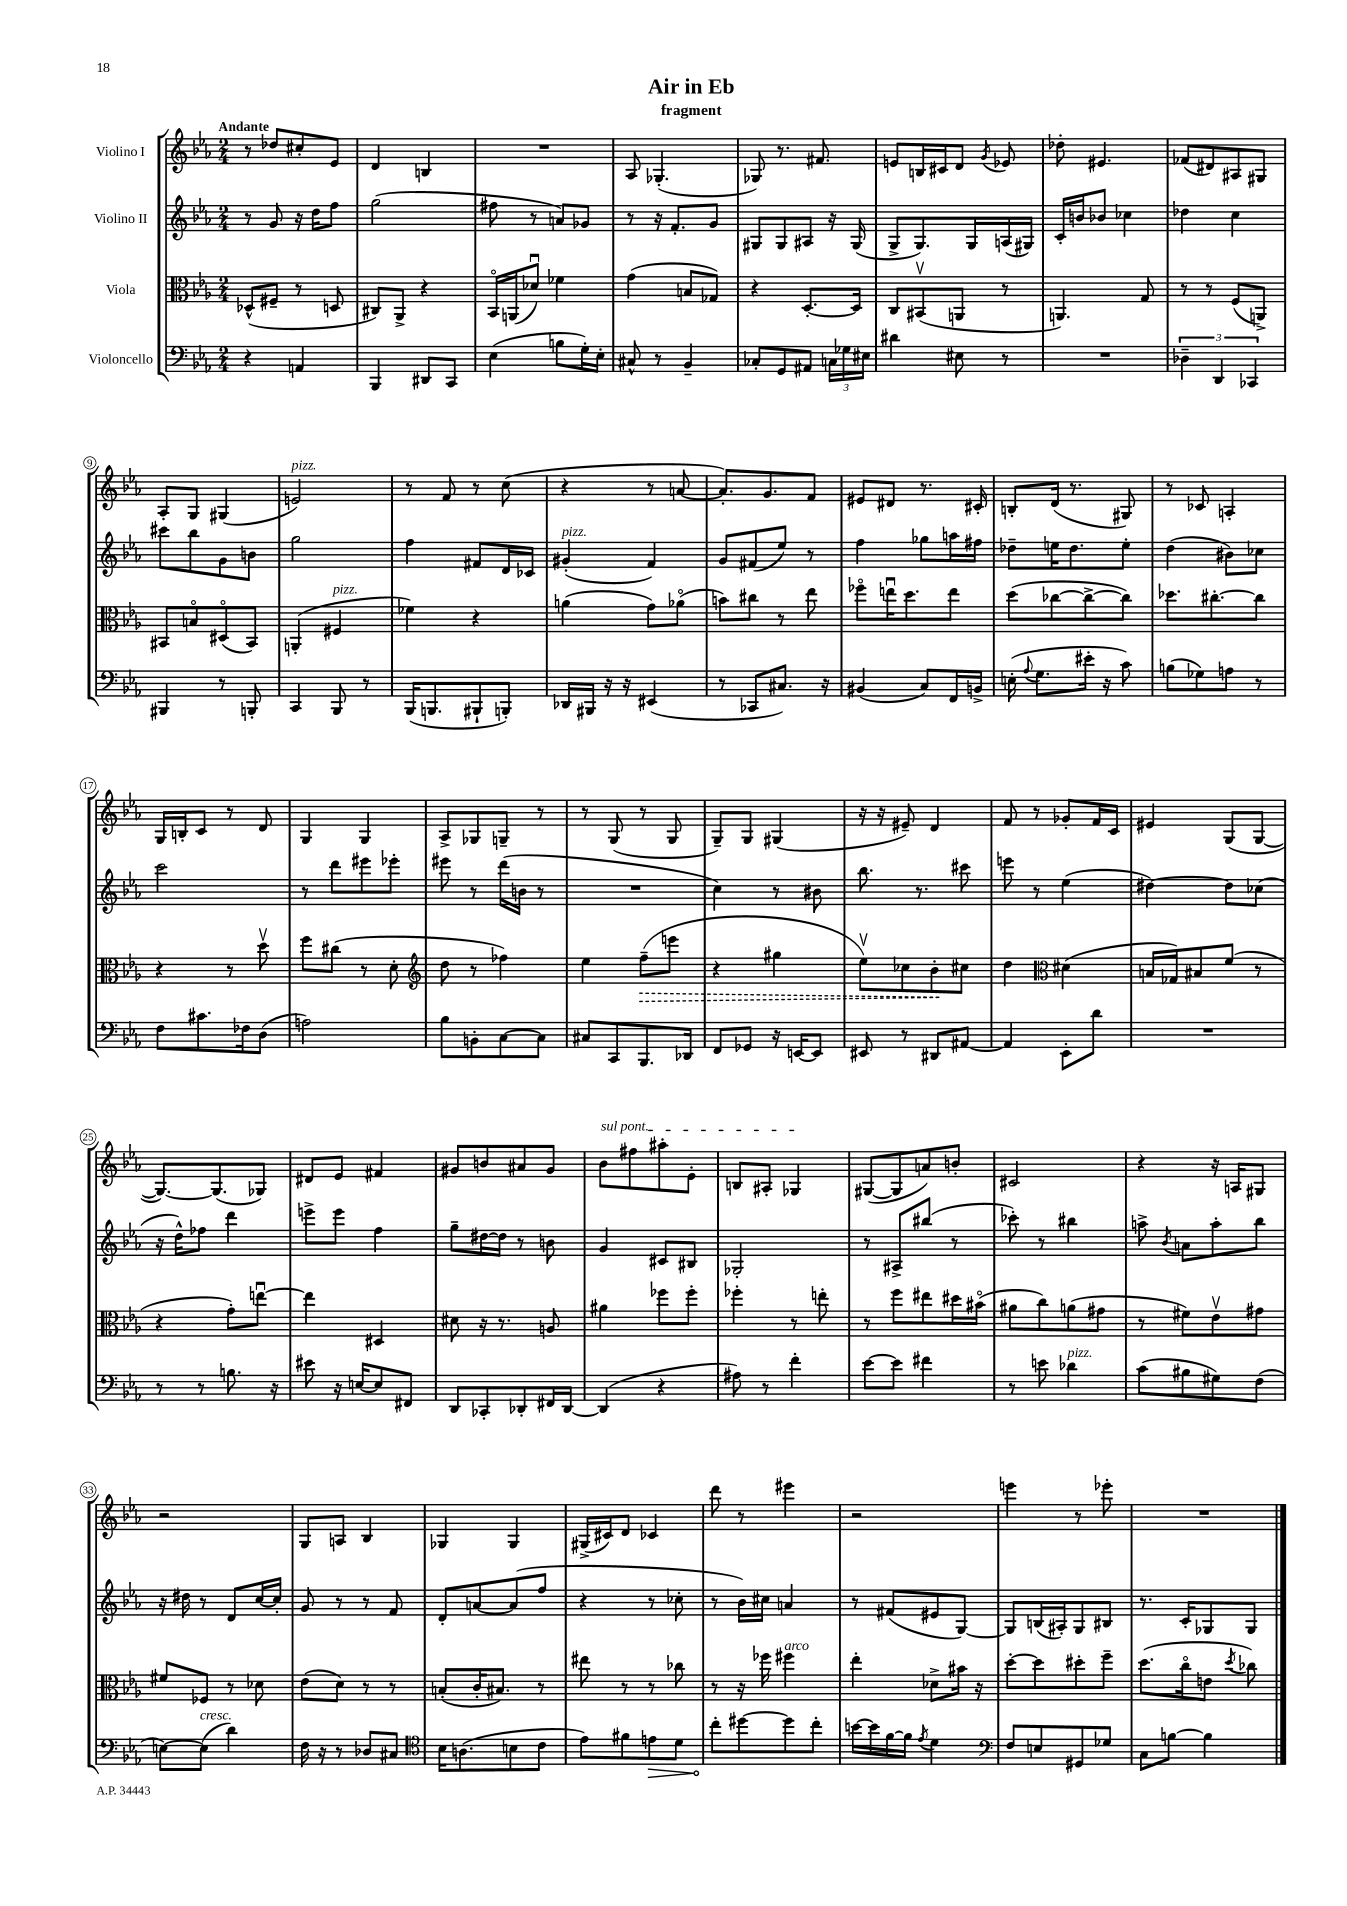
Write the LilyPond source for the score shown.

\header { title = "Air in Eb" subtitle = "fragment" }
<<
\new StaffGroup <<
\new Staff = "s0" \with { instrumentName = "Violino I" } {
    \clef treble \key ees \major \numericTimeSignature \time 2/4 \tempo "Andante"
    \autoBeamOff r8 des''8[ cis''8-. ees'8] |
    d'4 b4 |
    R2 |
    aes8 ges4.-.( |
    ges8) r8. fis'8. |
    e'8[ b16 cis'16 d'8] \acciaccatura { g'8 } ees'8 |
    des''8-. eis'4. |
    fes'8[( dis'8) ais8 gis8] |
    aes8[-. g8] gis4( |
    e'2^\markup { \italic "pizz." }) |
    r8 f'8 r8 c''8( |
    r4 r8 a'8~ |
    a'8.[-.) g'8. f'8] |
    eis'8[ dis'8] r8. cis'16-. |
    b8[-. d'16]( r8. gis8) |
    r8 ces'8 a4-. |
    g16[ b16-. c'8] r8 d'8 |
    g4 g4 |
    aes8[-> ges8 g8]-- r8 |
    r8 g8( r8 g8 |
    g8[--) g8] gis4( |
    r16 r16 eis'8--) d'4 |
    f'8 r8 ges'8[-. f'16 c'16] |
    eis'4 g8[( g8]~ |
    g8.[~) g8.( ges8]) |
    dis'8[ ees'8] fis'4 |
    gis'8[ b'8 ais'8 gis'8] |
    \once \override TextSpanner.bound-details.left.text = \markup { \italic "sul pont." } bes'8[\startTextSpan fis''8 ais''8-. ees'8]-. |
    b8[ ais8]-. ges4\stopTextSpan |
    gis8[~( gis8 a'8) b'8]-. |
    cis'2 |
    r4 r16 a16[ gis8] |
    r2 |
    g8[ a8] bes4 |
    ges4 ges4 |
    gis16[->( cis'16) d'8] ces'4 |
    d'''8 r8 eis'''4 |
    r2 |
    e'''4 r8 ees'''8-. |
    R2 \bar "|." |
}
\new Staff = "s1" \with { instrumentName = "Violino II" } {
    \clef treble \key ees \major \numericTimeSignature \time 2/4
    \autoBeamOff r8 g'8 r16 d''16[ f''8] |
    g''2( |
    fis''8 r8 a'8[) ges'8] |
    r8 r16 f'8.[-. g'8] |
    gis8[ gis8 ais8] r16 gis16( |
    g8[-> g8.) g16 a16( gis16]) |
    c'16[-. b'16 bes'8] ces''4 |
    des''4 c''4 |
    cis'''8[ bes''8 g'8 b'8] |
    g''2 |
    f''4 fis'8[ d'16 ces'16] |
    gis'4-.^\markup { \italic "pizz." }( f'4) |
    g'8[ fis'8( ees''8]) r8 |
    f''4 ges''8[ a''16 fis''16] |
    des''8[-- e''16 des''8. e''8]-. |
    d''4( bis'8[) ces''8] |
    c'''2 |
    r8 d'''8[ eis'''8 ees'''8]-. |
    eis'''8 r8 d'''16[( b'16] r8 |
    R2 |
    c''4) r8 bis'8 |
    bes''8. r8. cis'''8 |
    e'''8 r8 ees''4( |
    dis''4~) dis''8[ ces''8]( |
    r16 d''16[-^) fes''8] d'''4 |
    e'''8[-> e'''8] f''4 |
    g''8[-- dis''16~ dis''16] r8 b'8 |
    g'4 cis'8[ bis8] |
    ges2-. |
    r8 ais8[-> bis''8]( r8 |
    ces'''8-.) r8 bis''4 |
    a''8-> \acciaccatura { bes'8 } a'8[ a''8-. bes''8] |
    r16 dis''16 r8 d'8[ c''16~ c''16]-. |
    g'8 r8 r8 f'8 |
    d'8[-. a'8~ a'8( f''8] |
    r4 r8 ces''8-. |
    r8 bes'16[) cis''16] a'4 |
    r8 fis'8[( eis'8 g8]~) |
    g8[ b16( ais16-.) g8 bis8] |
    r8. c'16[-. ges8 ges8] \bar "|." |
}
\new Staff = "s2" \with { instrumentName = "Viola" } {
    \clef alto \key ees \major \numericTimeSignature \time 2/4
    \autoBeamOff des8[-^( fis8]-- r8 d8 |
    cis8[) aes,8]-> r4 |
    bes,16[\flageolet a,16( des'8]\downbow) fes'4 |
    g'4( b8[ ges8]) |
    r4 d8.[~-. d16] |
    c8[ bis,8\upbow( a,8] r8 |
    a,4.) g8 |
    r8 r8 f8[( a,8]->) |
    bis,8[ b8\flageolet dis8\flageolet( bis,8]) |
    a,4-.( fis4^\markup { \italic "pizz." } |
    fes'4) r4 |
    a'4( g'8[) aes'8]\flageolet( |
    b'8[) cis''8] r8 ees''8 |
    fes''8[\flageolet e''16\downbow d''8. e''8] |
    d''8[( ces''8~ ces''8~-> ces''8]) |
    des''8.[ cis''8.~-. cis''8] |
    r4 r8 d''8\upbow |
    f''8[ cis''8]( r8 d'8-. |
    \clef treble d''8 r8 fes''4) |
    ees''4 \once \override Hairpin.style = #'dashed-line f''8[--\>( e'''8] |
    r4 gis''4 |
    ees''8[\upbow) ces''8 bes'8-.\! cis''8] |
    d''4 \clef alto dis'4( |
    b16[ ges16) bis8 f'8]( r8 |
    r4 g'8[-.) e''8]~\downbow |
    e''4 dis4 |
    dis'8 r16 r8. a8 |
    ais'4 fes''8[ fes''8]-. |
    fes''4-. r8 e''8-. |
    r8 f''8[ eis''8 dis''16 bis'16]\flageolet( |
    ais'8[ c''8) a'8( gis'8] |
    r8 fis'8[) ees'8\upbow gis'8] |
    fis'8[ fes8] r8 des'8 |
    ees'8[( d'8]) r8 r8 |
    b8[-.( c'16-. bis8.]) r8 |
    eis''8 r8 r8 ces''8 |
    r8 r16 fes''16 fis''4^\markup { \italic "arco" } |
    ees''4-. des'8[-> bis'16] r16 |
    d''8[~-. d''8 dis''8-. f''8]-- |
    d''8.[( c''16\flageolet e'8] \acciaccatura { d''8 } ces''8) \bar "|." |
}
\new Staff = "s3" \with { instrumentName = "Violoncello" } {
    \clef bass \key ees \major \numericTimeSignature \time 2/4
    \autoBeamOff r4 a,4 |
    bes,,4 dis,8[ c,8] |
    ees4( b8[ g16-.) ees16]-. |
    cis8-^ r8 bes,4-- |
    ces8[-. g,8 ais,8] \tuplet 3/2 { c16[ ges16 eis16] } |
    dis'4 eis8 r8 |
    R2 |
    \tuplet 3/2 { des4-- d,4 ces,4 } |
    bis,,4 r8 b,,8-. |
    c,4 bes,,8 r8 |
    bes,,16[( b,,8. bis,,8-! b,,8]-.) |
    des,16[ bis,,16] r16 r16 eis,4( |
    r8 ces,8[ cis8.]) r16 |
    bis,4( c8[) f,16 b,16]-> |
    e16-.( \appoggiatura { aes8 } g8.[ eis'16]-. r16 c'8) |
    b8[( ges8) a8] r8 |
    f8[ cis'8. fes16 d8]( |
    a2) |
    bes8[ b,8-. c8~ c8] |
    cis8[ c,8 bes,,8. des,16] |
    f,8[ ges,8] r16 e,16[~ e,8] |
    eis,8 r8 dis,8[ ais,8]~ |
    ais,4 ees,8[-. d'8] |
    R2 |
    r8 r8 b8. r16 |
    eis'8 r16 e16[~ e8 fis,8] |
    d,8[ ces,8-. des,8-. fis,16 des,16]~ |
    des,4( r4 |
    ais8) r8 f'4-. |
    ees'8[~ ees'8] fis'4 |
    r8 e'8 des'4^\markup { \italic "pizz." } |
    c'8[( bis8 gis8) f8]( |
    e8[~) e8]^\markup { \italic "cresc." }( d'4) |
    f16 r16 r8 des8[ cis8] |
    \clef tenor bes16[ a8.( b8 c'8] |
    ees'8[) fis'8 \once \override Hairpin.circled-tip = ##t e'8\> d'8] |
    c''8[-.\! dis''8~ dis''8 c''8]-. |
    b'16[~ b'16 f'16~ f'16] \acciaccatura { ees'8 } d'4 |
    \clef bass f8[ e8 gis,8 ges8] |
    c8[ b8]~ b4 \bar "|." |
}
>>
>>
\layout { \context { \Score \override BarNumber.stencil = #(make-stencil-circler 0.1 0.3 ly:text-interface::print) } }
